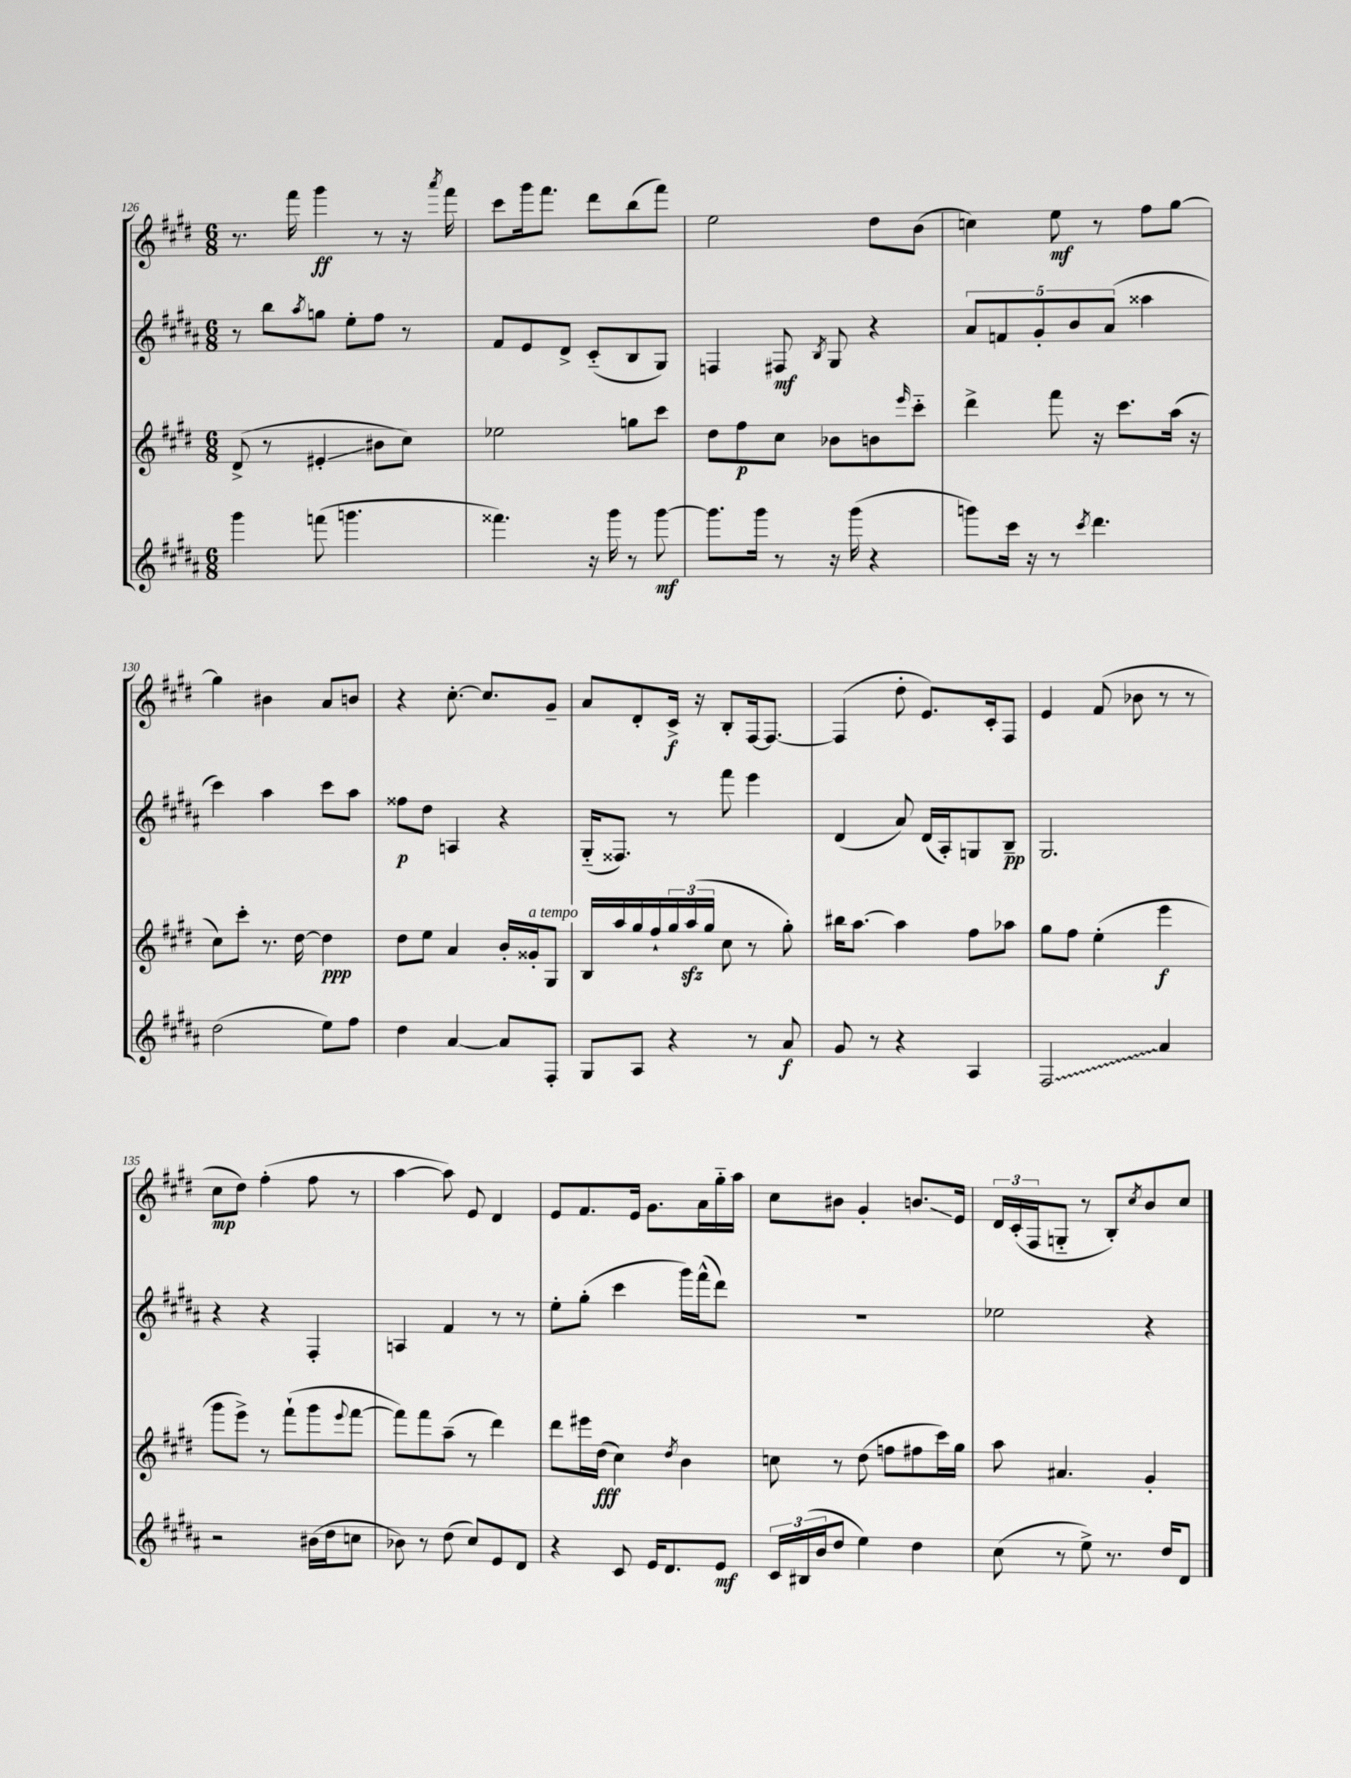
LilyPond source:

<<
\new StaffGroup <<
\new Staff = "s0" {
    \clef treble \key e \major \numericTimeSignature \time 6/8
    r8. fis'''16 gis'''4\ff r8 r16 \acciaccatura { a'''8 } fis'''16 |
    cis'''8 gis'''16 fis'''8. dis'''8 b''8( fis'''8) |
    e''2 dis''8 b'8( |
    c''4) e''8\mf r8 fis''8 gis''8~ |
    gis''4 bis'4 a'8 b'8 |
    r4 cis''8.~-. cis''8. gis'8-- |
    a'8 dis'8-. cis'16->\f r16 b8-. fis16~ fis8.~ |
    fis4( dis''8-. e'8.) cis'16-. fis8 |
    e'4 fis'8( bes'8 r8 r8 |
    cis''8\mp dis''8) fis''4-.( fis''8 r8 |
    a''4~ a''8) e'8 dis'4 |
    e'8 fis'8. e'16 gis'8. a'16 gis''16-_ a''16 |
    cis''8 bis'8 gis'4-. b'8.\glissando e'16 |
    \tuplet 3/2 { dis'16 cis'16-.( fis16 } g8-_ r8 b8-.) \acciaccatura { cis''8 } b'8 cis''8 \bar "|." |
}
\new Staff = "s1" {
    \clef treble \key b \major \numericTimeSignature \time 6/8
    r8 b''8 \acciaccatura { ais''8 } g''8 e''8-. fis''8 r8 |
    fis'8 e'8 dis'8-> cis'8-_( b8 gis8) |
    f4 fis8\mf \acciaccatura { b8 } gis8 r4 |
    \tuplet 5/4 { ais'8 f'8 gis'8-. b'8 ais'8( } aisis''4 |
    cis'''4) ais''4 cis'''8 ais''8 |
    fisis''8\p dis''8 a4 r4 |
    gis16-_( fisis8.) r8 fis'''8 e'''4 |
    dis'4( ais'8) dis'16( ais16-.) g8 b8--\pp |
    gis2. |
    r4 r4 fis4-. |
    a4 fis'4 r8 r8 |
    e''8-. gis''8-.( cis'''4 gis'''16) fis'''16-^( dis'''8) |
    R2. |
    ees''2 r4 \bar "|." |
}
\new Staff = "s2" {
    \clef treble \key e \major \numericTimeSignature \time 6/8
    dis'8->( r8 eis'4-.\glissando bis'8 cis''8) |
    ees''2 g''8 cis'''8 |
    dis''8 fis''8\p cis''8 bes'8 b'8 \grace { e'''16 } cis'''8-_ |
    dis'''4-> fis'''8 r16 cis'''8. a''16( r16 |
    cis''8) cis'''8-. r8. dis''16~ dis''4\ppp |
    dis''8 e''8 a'4 b'16-. gisis'16-.^\markup { \italic "a tempo" } gis8 |
    b16 a''16 gis''16 fis''16-! \tuplet 3/2 { gis''16 a''16\sfz( gis''16 } cis''8 r8 gis''8-.) |
    bis''16 a''8.~ a''4 fis''8 aes''8 |
    gis''8 fis''8 e''4-.( e'''4\f |
    gis'''8 e'''8->) r8 fis'''8-!( gis'''8 \appoggiatura { e'''8 } fis'''8~ |
    fis'''8) fis'''8 a''8--( r8 dis'''4) |
    dis'''8 eis'''16 dis''16\fff( cis''4) \acciaccatura { dis''8 } b'4 |
    c''8 r8 dis''8( f''8 fis''8 cis'''16) gis''16 |
    a''8 ais'4. gis'4-. \bar "|." |
}
\new Staff = "s3" {
    \clef treble \key b \major \numericTimeSignature \time 6/8
    gis'''4 f'''8( g'''4. |
    fisis'''4.) r16 gis'''16 r8 gis'''8~\mf |
    gis'''8. gis'''16 r8 r16 gis'''16( r4 |
    g'''8) cis'''16 r16 r8 \acciaccatura { cis'''8 } dis'''4. |
    dis''2( e''8) fis''8 |
    dis''4 ais'4~ ais'8 fis8-. |
    gis8 ais8 r4 r8 ais'8\f |
    gis'8 r8 r4 ais4 |
    \once \override Glissando.style = #'zigzag fis2\glissando ais'4 |
    r2 bis'16( dis''16 c''8 |
    bes'8) r8 dis''8( cis''8) e'8 dis'8 |
    r4 cis'8 e'16 dis'8. e'8\mf |
    \tuplet 3/2 { cis'16 bis16( b'16 } dis''8 e''4) dis''4 |
    cis''8( r8 e''8->) r8. dis''16 dis'8 \bar "|." |
}
>>
>>
\layout { \context { \Score currentBarNumber = #126 } }
